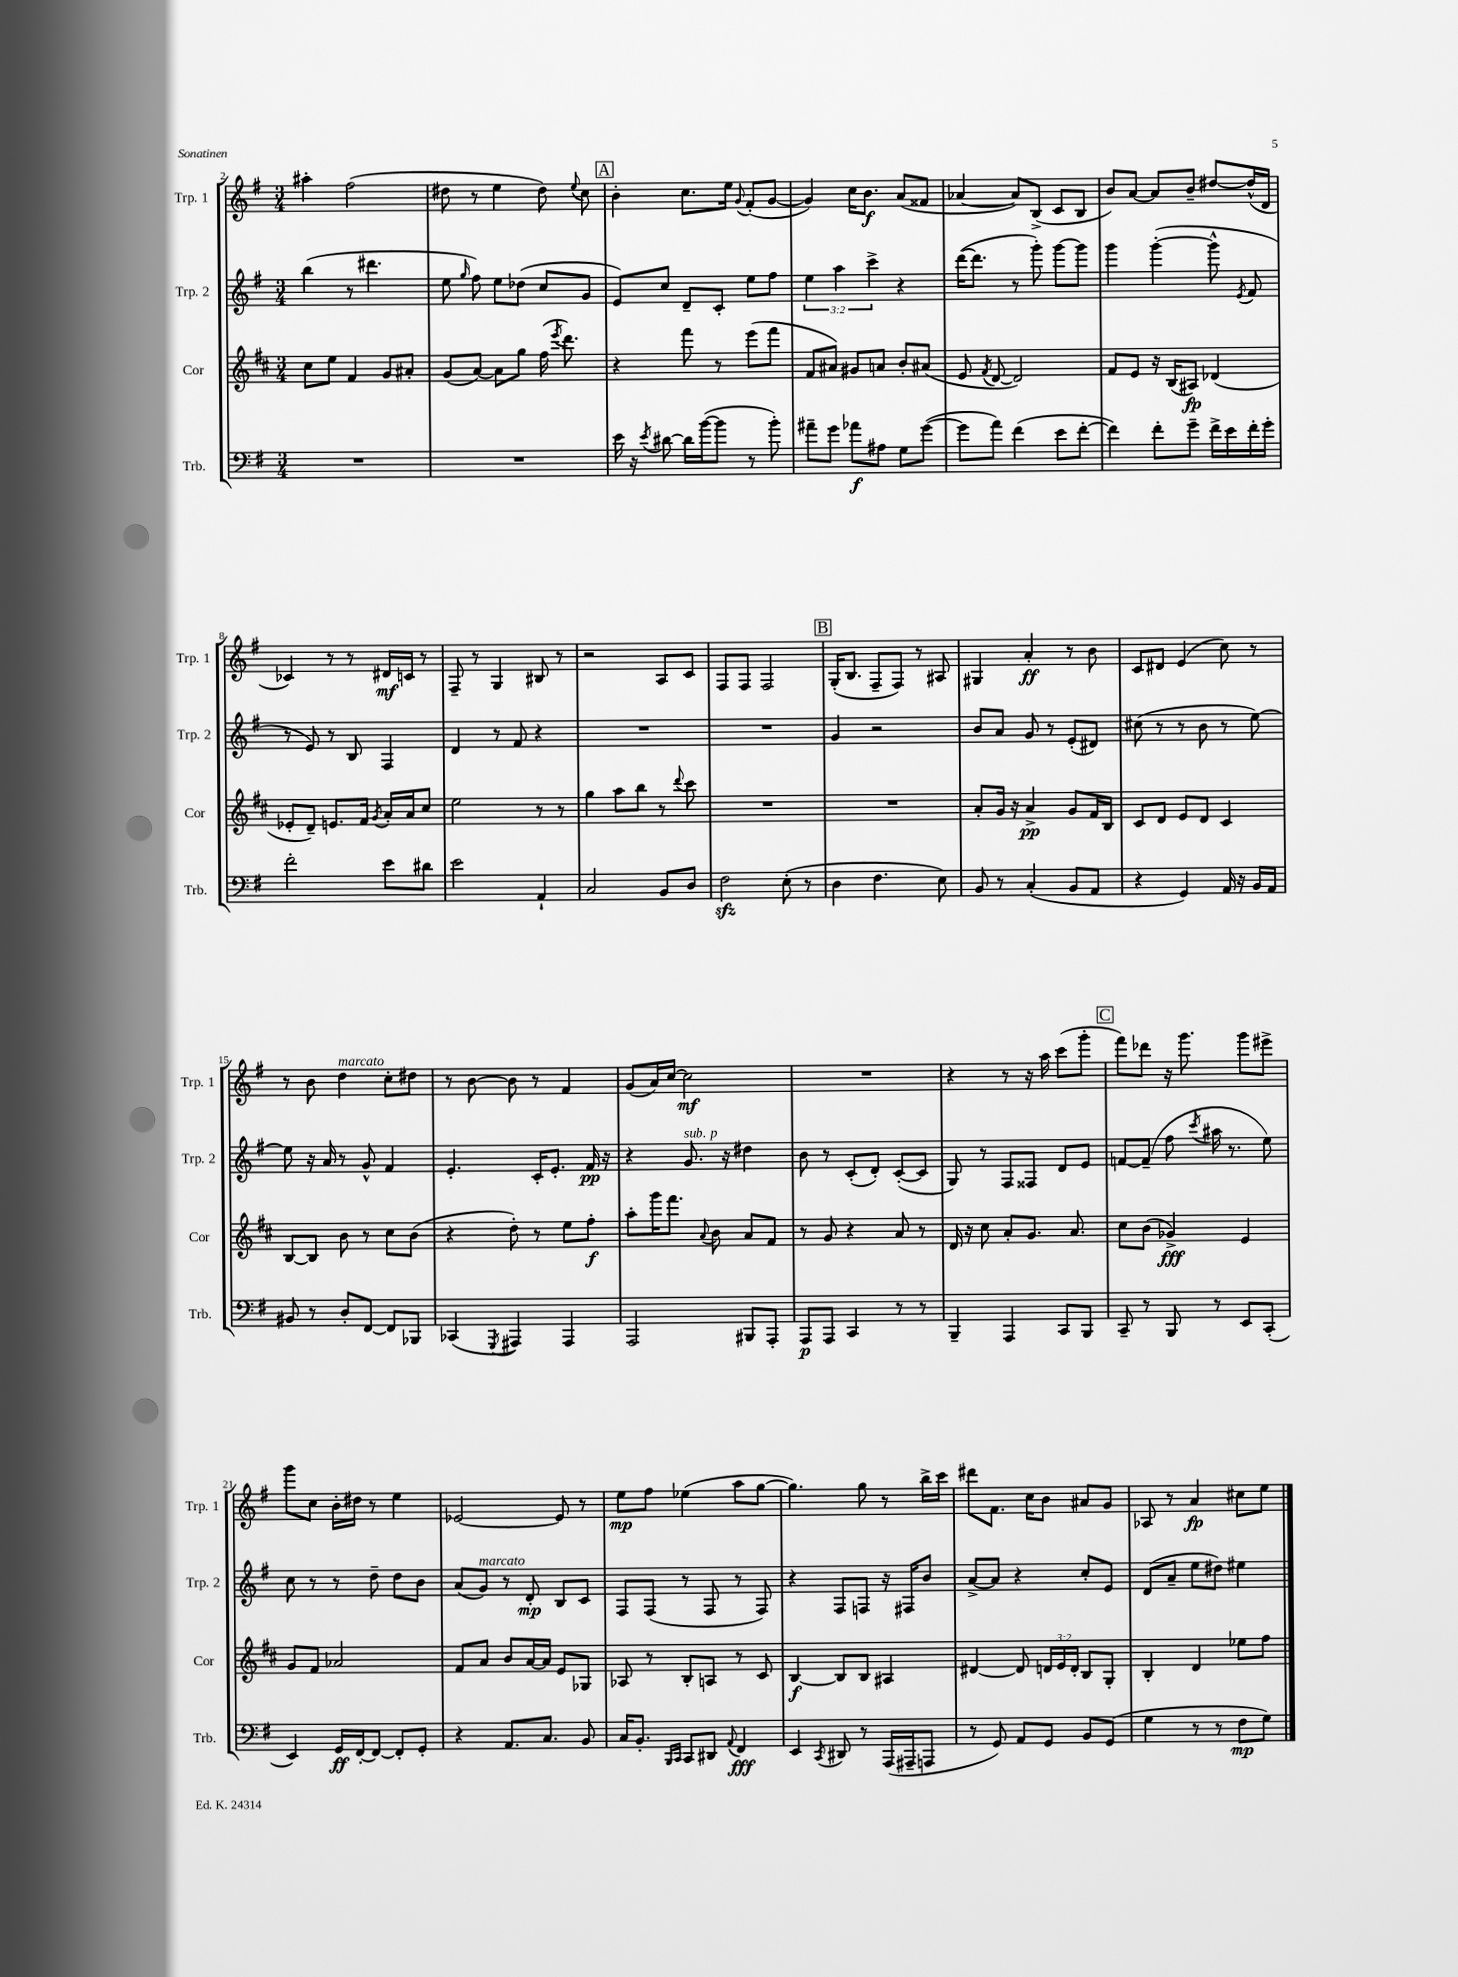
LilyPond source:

<<
\new StaffGroup <<
\new Staff = "s0" \with { instrumentName = "Trp. 1" shortInstrumentName = "Trp. 1" } {
    \clef treble \key g \major \numericTimeSignature \time 3/4
    \autoBeamOff ais''4-. fis''2( |
    dis''8 r8 e''4 dis''8) \appoggiatura { e''8 } c''8 |
    \mark \markup { \box "A" } b'4-. c''8.[ e''16] \appoggiatura { g'8 } fis'8[-.( g'8]~ |
    g'4) c''16[ b'8.]\f a'8[( fisis'8] |
    aes'4~ aes'8[) b8]->( c'8[ b8] |
    b'8[) a'8]~ a'8[ b'8]-- dis''8[~ dis''16-^( d'16] |
    ces'4) r8 r8 dis'16[\mf c'16] r8 |
    fis8-- r8 g4 bis8 r8 |
    r2 a8[ c'8] |
    fis8[ fis8] fis2 |
    \mark \markup { \box "B" } g16[-.( b8.] fis8[-- fis8]) r8 ais8 |
    gis4 a'4-.\ff r8 b'8 |
    c'8[ dis'8] e'4( c''8) r8 |
    r8 b'8 d''4^\markup { \italic "marcato" } c''8[-. dis''8] |
    r8 b'8~ b'8 r8 fis'4 |
    g'8[( a'16) c''16]~ c''2\mf |
    R2. |
    r4 r8 r16 a''16 c'''8[( g'''8]-. |
    \mark \markup { \box "C" } fis'''8[) des'''8] r16 g'''8. g'''8[ eis'''8]-> |
    g'''8[ c''8] b'16[-. dis''16] r8 e''4 |
    ees'2~ ees'8 r8 |
    e''8[\mp fis''8] ees''4( a''8[ g''8]~ |
    g''4.) g''8 r8 b''16[-> c'''16] |
    dis'''8[ fis'8.] c''16[ b'8] ais'8[ g'8] |
    aes8 r8 a'4\fp cis''8[ e''8] \bar "|." |
}
\new Staff = "s1" \with { instrumentName = "Trp. 2" shortInstrumentName = "Trp. 2" } {
    \clef treble \key g \major \numericTimeSignature \time 3/4 \override Staff.TupletNumber.text = #tuplet-number::calc-fraction-text
    \autoBeamOff b''4( r8 dis'''4. |
    e''8 \grace { g''16 } fis''8) e''8[ des''8]( c''8[ g'8] |
    \mark \markup { \box "A" } e'8[) c''8] d'8[-- c'8]-. e''8[ fis''8] |
    \tuplet 3/2 { e''4 a''4 c'''4-> } r4 |
    d'''16[~( d'''8.] r8 g'''8-.) g'''8[~ g'''8] |
    g'''4 g'''4~-.( g'''8-^ \acciaccatura { e'8 } fis'8 |
    r8 e'8) r8 b8 fis4 |
    d'4 r8 fis'8 r4 |
    R2. |
    R2. |
    \mark \markup { \box "B" } g'4 r2 |
    b'8[ a'8] g'8 r8 e'8[-.( dis'8]) |
    cis''8( r8 r8 b'8 r8 e''8~) |
    e''8 r16 a'16 r8 g'8-^ fis'4 |
    e'4.-. c'16[-. e'8.]-. fis'16\pp r16 |
    r4 g'8.^\markup { \italic "sub. p" } r16 dis''4 |
    b'8 r8 c'8[-.( d'8]-.) c'8[~-.( c'8] |
    g8) r8 fis8[ fisis8] d'8[ e'8] |
    \mark \markup { \box "C" } f'8[~ f'8]--( fis''8 \acciaccatura { c'''8 } ais''16 r8. e''8) |
    c''8 r8 r8 d''8-- d''8[ b'8] |
    a'8[( g'8]^\markup { \italic "marcato" }) r8 d'8-.\mp b8[ c'8] |
    fis8[ fis8]( r8 fis8 r8 fis8) |
    r4 fis8[ f8] r16 fis16[ b'8] |
    a'8[~-> a'8] r4 c''8[-. e'8] |
    d'8[( a'8]-- e''8[ dis''8]) eis''4 \bar "|." |
}
\new Staff = "s2" \with { instrumentName = "Cor" shortInstrumentName = "Cor" } {
    \clef treble \key d \major \numericTimeSignature \time 3/4 \override Staff.TupletNumber.text = #tuplet-number::calc-fraction-text
    \autoBeamOff cis''8[ e''8] fis'4 g'8[ ais'8]-. |
    g'8[( a'8]~) a'8[ g''8] fis''16( \acciaccatura { e'''8 } d'''8.) |
    \mark \markup { \box "A" } r4 fis'''8 r8 e'''8[( fis'''8] |
    fis'8[ ais'8]) gis'8[ a'8] b'8[-. ais'8]( |
    e'8 \acciaccatura { fis'8 } d'8~ d'2) |
    fis'8[ e'8] r16 b16[( ais8]\fp) des'4( |
    ees'8[-. d'8]--) e'8.[ fis'16] \acciaccatura { g'8 } a'16[-. a'16 cis''8] |
    e''2 r8 r8 |
    g''4 a''8[ b''8] r8 \appoggiatura { d'''8 } cis'''8 |
    R2. |
    \mark \markup { \box "B" } R2. |
    a'8[-. g'16] r16 a'4->\pp g'8[ fis'16 b16] |
    cis'8[ d'8] e'8[ d'8] cis'4 |
    b8[~ b8] b'8 r8 cis''8[ b'8]( |
    r4 d''8-.) r8 e''8[ fis''8]-.\f |
    a''8[-. g'''16 fis'''8.] \appoggiatura { a'8 } b'8 a'8[ fis'8] |
    r8 g'8 r4 a'8 r8 |
    d'16 r16 cis''8 a'8[-. g'8.] a'8. |
    \mark \markup { \box "C" } cis''8[ b'8]( ges'4->\fff) e'4 |
    g'8[ fis'8] aes'2 |
    fis'8[ a'8] b'8[ a'16~ a'16] e'8[ ges8] |
    aes8 r8 b8[-. a8] r8 cis'8 |
    b4~\f b8[ b8] ais4 |
    dis'4~ dis'8 \tuplet 3/2 { d'16[ e'16 d'16]-. } b8[ g8]-. |
    b4-. d'4 ees''8[ fis''8] \bar "|." |
}
\new Staff = "s3" \with { instrumentName = "Trb." shortInstrumentName = "Trb." } {
    \clef bass \key g \major \numericTimeSignature \time 3/4
    \autoBeamOff R2. |
    R2. |
    \mark \markup { \box "A" } e'16 r16 \acciaccatura { e'8 } dis'8~ dis'16[ b'16~( b'8] r8 b'8-.) |
    ais'8[-- g'8] aes'8[\f ais8] g8[ g'8]~( |
    g'8[ a'8]) fis'4( e'8[ fis'8]~-. |
    fis'4) fis'8[-. g'8]-- fis'16[-> e'16 fis'16-. g'16]-. |
    fis'2-. e'8[ dis'8] |
    e'2 a,4-! |
    c2 b,8[ d8] |
    fis2\sfz e8-.( r8 |
    \mark \markup { \box "B" } d4 fis4. e8) |
    b,8 r8 c4-.( b,8[ a,8] |
    r4 g,4) a,16 r16 b,16[ a,16] |
    bis,8 r8 d8[-. fis,8]~ fis,8[ bes,,8] |
    ces,4( \acciaccatura { g,,8 } ais,,4) ais,,4 |
    a,,2 bis,,8[ a,,8]-. |
    a,,8[\p a,,8] c,4 r8 r8 |
    b,,4-- a,,4 c,8[ b,,8] |
    \mark \markup { \box "C" } c,8-- r8 b,,8 r8 e,8[ c,8]-.( |
    e,4) g,16[\ff fis,16~-. fis,8]~ fis,8[-. g,8]-. |
    r4 a,8.[ c8.] b,8 |
    c16[ b,8.]-. \grace { b,,16[ c,16] } c,8[ dis,8] \appoggiatura { a,8 } fis,4\fff |
    e,4 \acciaccatura { c,8 } dis,8 r8 a,,16[( ais,,16-- a,,8] |
    r8 g,8) a,8[ g,8] b,8[ g,8]( |
    g4 r8 r8 fis8[\mp g8]) \bar "|." |
}
>>
>>
\layout { \context { \Score currentBarNumber = #2 } }
